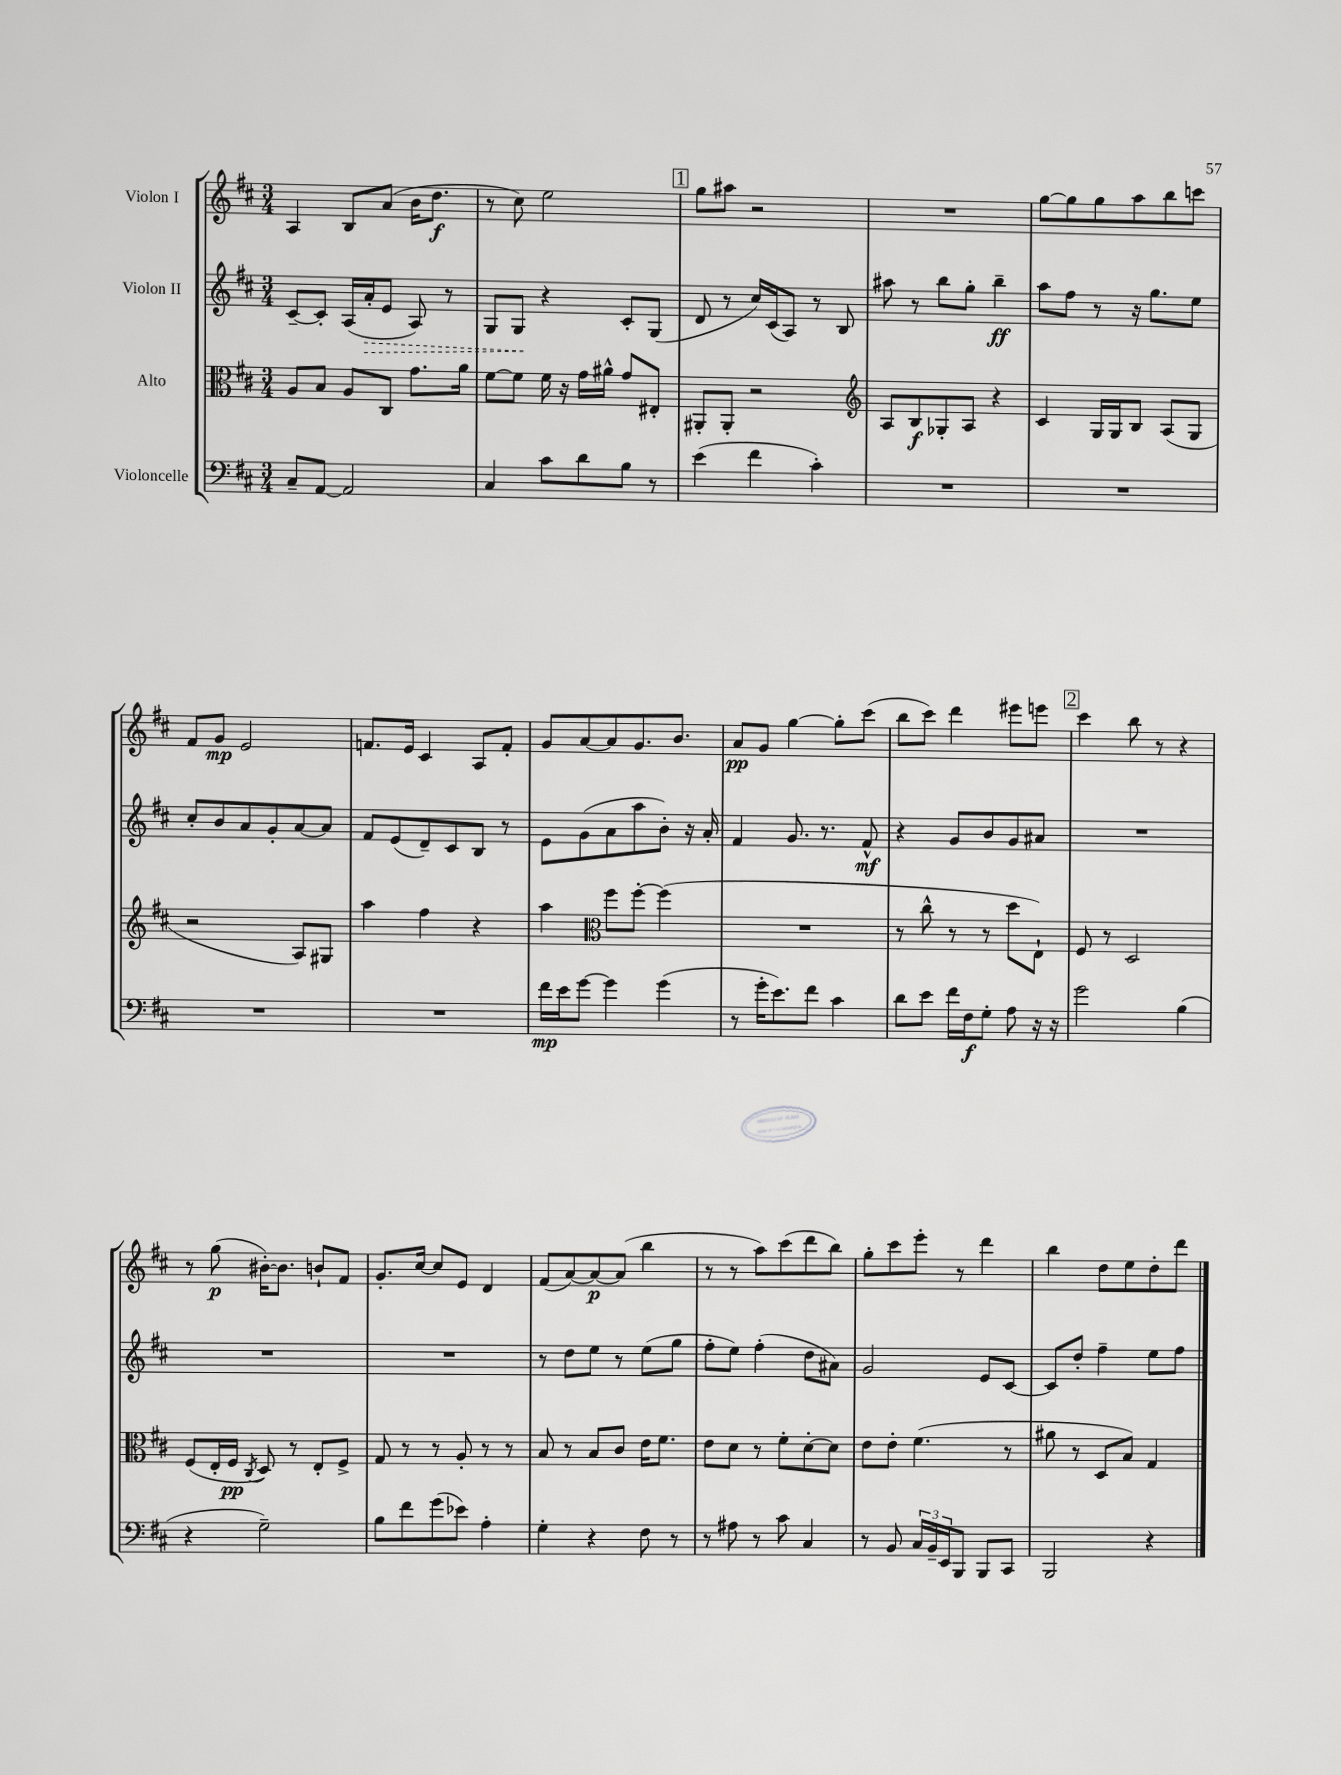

**kern	**dynam	**kern	**dynam	**kern	**dynam	**kern	**dynam
*part4	*part4	*part3	*part3	*part2	*part2	*part1	*part1
*staff4	*staff4	*staff3	*staff3	*staff2	*staff2	*staff1	*staff1
*I"Violoncelle	*	*I"Alto	*	*I"Violon II	*	*I"Violon I	*
*clefF4	*	*clefC3	*	*clefG2	*	*clefG2	*
*k[f#c#]	*	*k[f#c#]	*	*k[f#c#]	*	*k[f#c#]	*
*M3/4	*	*M3/4	*	*M3/4	*	*M3/4	*
=3	=3	=3	=3	=3	=3	=3	=3
8C#~/L	.	8A/L	.	[8c#~/L	.	4A/	.
[8AA/J	.	8B/J	.	8c#'/J]	.	.	.
2AA/]	.	8A/L	.	(16A/LL	.	8B/L	.
!	!	!	!	!	!LO:HP:b	!	!
.	.	.	.	16a'/J	>	.	.
.	.	8C#/J	.	8e/J	.	(8a/J	.
.	.	8.g\L	.	8A/)	.	16b\KL	.
.	.	.	.	.	.	8.dd\J	f
.	.	.	.	8r	.	.	.
.	.	16a\Jk	.	.	.	.	.
=4	=4	=4	=4	=4	=4	=4	=4
4C#/	.	[8f#\L	.	8G/L	.	8r	.
.	.	8f#\J]	.	8G/J	.	8cc#\)	.
8c#\L	.	16f#\	.	4r	]	2ee\	.
.	.	16r	.	.	.	.	.
8d\	.	16g\LL	.	.	.	.	.
.	.	16a#X^^\JJ	.	.	.	.	.
8B\J	.	8g/L	.	8c#'/L	.	.	.
8r	.	8E#X'/J	.	(8G/J	.	.	.
!!LO:REH:place=s1:t=1
=5	=5	=5	=5	=5	=5	=5	=5
(4e\	.	8AA#X'/L	.	8d/	.	8gg\L	.
.	.	8AA#'/J	.	8r	.	8aa#X\J	.
4f#\	.	2r	.	16cc#/LL)	.	2r	.
.	.	.	.	(16c#/J	.	.	.
.	.	.	.	8A/J)	.	.	.
4c#'\)	.	.	.	8r	.	.	.
.	.	.	.	8B/	.	.	.
=6	=6	=6	=6	=6	=6	=6	=6
*	*	*clefG2	*	*	*	*	*
2.r	.	8A/L	.	8aa#X\	.	2.r	.
.	.	8B/	f	8r	.	.	.
.	.	8G-X'/	.	8bb\L	.	.	.
.	.	8A/J	.	8gg'\J	.	.	.
.	.	4r	.	4bb~\	ff	.	.
=7	=7	=7	=7	=7	=7	=7	=7
2.r	.	4c#/	.	8aa\L	.	[8gg\L	.
.	.	.	.	8ff#\J	.	8gg\]	.
.	.	16G/LL	.	8r	.	8gg\	.
.	.	16G/J	.	.	.	.	.
.	.	8B/J	.	16r	.	8aa\	.
.	.	.	.	8.gg\L	.	.	.
.	.	(8A/L	.	.	.	8bb\	.
.	.	8G/J	.	8ee\J	.	8cccn\J	.
!!LO:LB:g=z
=8	=8	=8	=8	=8	=8	=8	=8
2.r	.	2r	.	8cc#'/L	.	8f#/L	.
.	.	.	.	8b/	.	8g/J	mp
.	.	.	.	8a/	.	2e/	.
.	.	.	.	8g'/	.	.	.
.	.	8A/L)	.	[8a/	.	.	.
.	.	8G#X/J	.	8a/J]	.	.	.
=9	=9	=9	=9	=9	=9	=9	=9
2.r	.	4aa\	.	8f#/L	.	8.fn/L	.
.	.	.	.	(8e/	.	.	.
.	.	.	.	.	.	16e/Jk	.
.	.	4ff#\	.	8d~/)	.	4c#/	.
.	.	.	.	8c#/	.	.	.
.	.	4r	.	8B/J	.	8A/L	.
.	.	.	.	8r	.	8f'/J	.
=10	=10	=10	=10	=10	=10	=10	=10
16f#\LL	mp	4aa\	.	8e\L	.	8g/L	.
16e\J	.	.	.	.	.	.	.
[8g\J	.	.	.	(8g\	.	[8a/	.
*	*	*clefC3	*	*	*	*	*
4g\]	.	8ff#\L	.	8a\	.	8a/]	.
.	.	[8ff#'\J	.	8aa\	.	8.g/	.
(4g\	.	(4ff#\]	.	8b'\J)	.	.	.
.	.	.	.	.	.	8.b/J	.
.	.	.	.	16r	.	.	.
.	.	.	.	16a'/	.	.	.
=11	=11	=11	=11	=11	=11	=11	=11
8r	.	2.r	.	4f#/	.	8a/L	pp
16g'\KL	.	.	.	.	.	8g/J	.
8.e\)	.	.	.	.	.	.	.
.	.	.	.	8.g/	.	[4gg\	.
8f#\J	.	.	.	.	.	.	.
.	.	.	.	8.r	.	.	.
4c#\	.	.	.	.	.	8gg'\L]	.
.	.	.	.	8f#^^/	mf	(8ccc#\J	.
=12	=12	=12	=12	=12	=12	=12	=12
8d\L	.	8r	.	4r	.	8bb\L	.
8e\J	.	8cc#^^\	.	.	.	8ccc#\J)	.
16f#\LL	.	8r	.	8g/L	.	4ddd\	.
16F#\J	f	.	.	.	.	.	.
8G'\J	.	8r	.	8b/	.	.	.
8A\	.	8dd\L	.	8g/	.	8eee#X\L	.
16r	.	8E`\J)	.	8a#X/J	.	8eeen\J	.
16r	.	.	.	.	.	.	.
!!LO:REH:place=s1:t=2
=13	=13	=13	=13	=13	=13	=13	=13
2g\	.	8F#/	.	2.r	.	4ccc#\	.
.	.	8r	.	.	.	.	.
.	.	2D/	.	.	.	8bb\	.
.	.	.	.	.	.	8r	.
(4B\	.	.	.	.	.	4r	.
!!LO:LB:g=z
=14	=14	=14	=14	=14	=14	=14	=14
4r	.	(8F#/L	.	2.r	.	8r	.
.	.	16E'/L	.	.	.	(8gg\	p
.	.	16F#/JJ	pp	.	.	.	.
.	.	8qC#/	.	.	.	.	.
2G~\)	.	8D/)	.	.	.	[16b#X'\KL)	.
.	.	.	.	.	.	8.b#\J]	.
.	.	8r	.	.	.	.	.
.	.	8E'/L	.	.	.	8bn`/L	.
.	.	8F#^/J	.	.	.	8f#/J	.
=15	=15	=15	=15	=15	=15	=15	=15
8B\L	.	8G/	.	2.r	.	8.g'/L	.
8f#\	.	8r	.	.	.	.	.
.	.	.	.	.	.	[16cc#/Jk	.
(8g\	.	8r	.	.	.	8cc#/L]	.
8e-X\J)	.	8A'/	.	.	.	8e/J	.
4A'\	.	8r	.	.	.	4d/	.
.	.	8r	.	.	.	.	.
=16	=16	=16	=16	=16	=16	=16	=16
4G'\	.	8B/	.	8r	.	(8f#/L	.
.	.	8r	.	8dd\L	.	[8a/)	.
4r	.	8B/L	.	8ee\J	.	8a/_	p
.	.	8c#/J	.	8r	.	(8a/J]	.
8F#\	.	16e\KL	.	(8ee\L	.	4bb\	.
.	.	8.f#\J	.	.	.	.	.
8r	.	.	.	8gg\J	.	.	.
=17	=17	=17	=17	=17	=17	=17	=17
8r	.	8e\L	.	8ff#'\L	.	8r	.
8A#X\	.	8d\J	.	8ee\J)	.	8r	.
8r	.	8r	.	(4ff#'\	.	8aa\L)	.
8c#\	.	8f#'\L	.	.	.	(8ccc#\	.
4C#/	.	[8d'\	.	8dd\L	.	8ddd\	.
.	.	8d\J]	.	8a#X\J)	.	8bb\J)	.
=18	=18	=18	=18	=18	=18	=18	=18
8r	.	8e\L	.	2g/	.	8gg'\L	.
8BB/	.	8e'\J	.	.	.	8ccc#\	.
24C#/LL	.	(4.f#\	.	.	.	8eee'\J	.
24BB~/	.	.	.	.	.	.	.
24EE/J	.	.	.	.	.	.	.
8BBB/J	.	.	.	.	.	8r	.
8BBB/L	.	.	.	8e/L	.	4ddd\	.
8CC#/J	.	8r	.	[8c#/J	.	.	.
=19	=19	=19	=19	=19	=19	=19	=19
2BBB/	.	8a#X\	.	8c#/L]	.	4bb\	.
.	.	8r	.	8dd'/J	.	.	.
.	.	8D/L	.	4ff#~\	.	8dd\L	.
.	.	8B/J)	.	.	.	8ee\	.
4r	.	4G/	.	8ee\L	.	8dd'\	.
.	.	.	.	8ff#\J	.	8ddd\J	.
==	==	==	==	==	==	==	==
*-	*-	*-	*-	*-	*-	*-	*-
